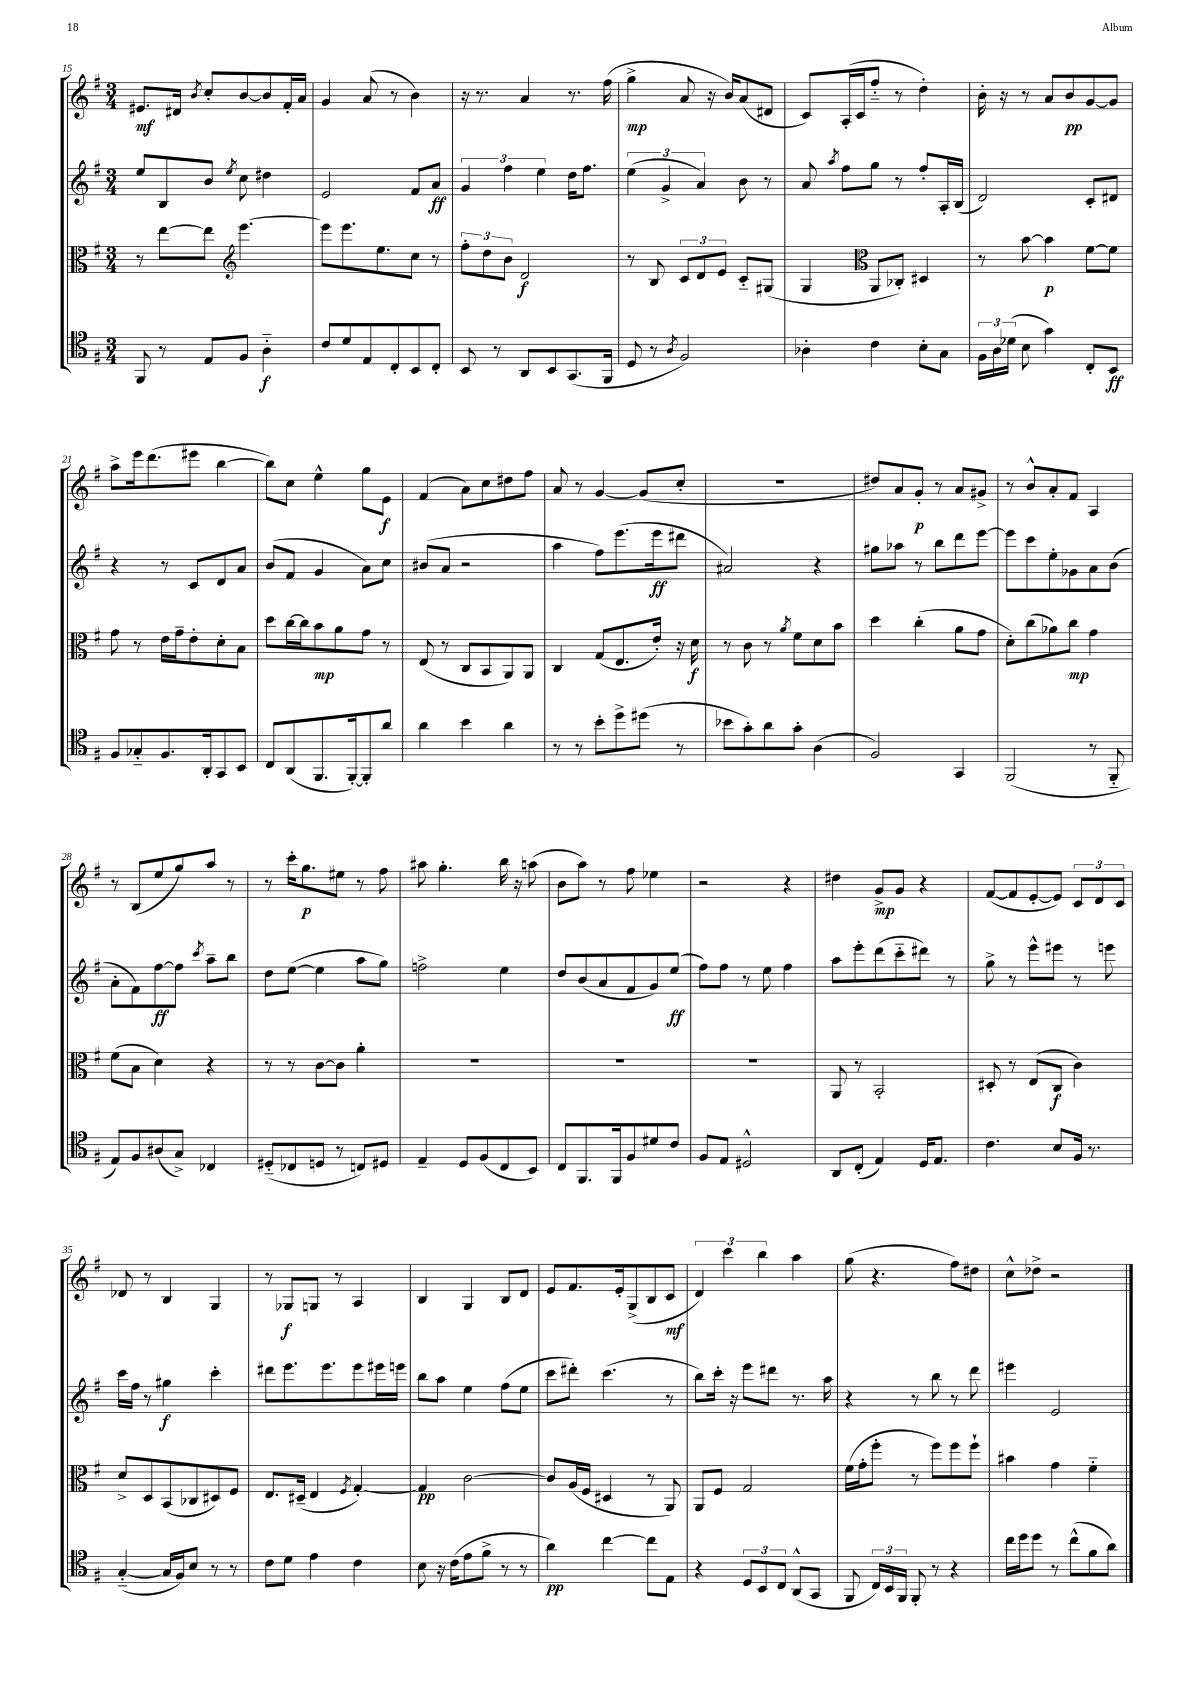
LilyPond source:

<<
\new StaffGroup <<
\new Staff = "s0" {
    \clef treble \key g \major \numericTimeSignature \time 3/4
    \autoBeamOff eis'8.[\mf dis'16] \acciaccatura { b'8 } c''8[-. b'8~ b'8 fis'16-. a'16] |
    g'4 a'8( r8 b'4) |
    r16 r8. a'4 r8. fis''16( |
    g''4->\mp a'8 r16 b'16[) a'8( dis'8] |
    c'8[) a16-.( c'16 fis''8]-_ r8 d''4-.) |
    b'16-. r16 r8 a'8[ b'8\pp g'8~ g'8] |
    a''8[-> e'''16 d'''8.( eis'''8] b''4~ |
    b''8[) c''8] e''4-^ g''8[ e'8]\f |
    fis'4( a'8[) c''8 dis''8 fis''8] |
    a'8 r8 g'4~ g'8[( c''8]-. |
    R2. |
    dis''8[) a'8 g'8]-.\p r8 a'8[ gis'8]-> |
    r8 b'8[-^ a'8-. fis'8] a4 |
    r8 b8[( e''8 g''8) a''8] r8 |
    r8 c'''16[-. g''8.\p eis''8] r8 fis''8 |
    ais''8 g''4.-. b''16 r16 a''8( |
    b'8[ a''8]) r8 fis''8 ees''4 |
    r2 r4 |
    dis''4 g'8[->\mp g'8] r4 |
    fis'8[~( fis'8 e'8~-. e'8]) \tuplet 3/2 { c'8[ d'8 c'8] } |
    des'8 r8 b4 g4 |
    r8 ges8[\f g8] r8 a4 |
    b4 g4 b8[ d'8] |
    e'8[ fis'8. e'16-. g8->( b8 c'8]\mf |
    \tuplet 3/2 { d'4) c'''4 b''4 } a''4 |
    g''8( r4. fis''8[) dis''8] |
    c''8[-^ des''8]-> r2 \bar "|." |
}
\new Staff = "s1" {
    \clef treble \key g \major \numericTimeSignature \time 3/4
    \autoBeamOff e''8[ b8 b'8] \acciaccatura { e''8 } c''8 dis''4 |
    e'2 fis'8[ a'8]\ff |
    \tuplet 3/2 { g'4 fis''4 e''4 } d''16[ fis''8.] |
    \tuplet 3/2 { e''4( g'4-> a'4) } b'8 r8 |
    a'8 \acciaccatura { a''8 } fis''8[ g''8] r8 fis''8[-. a16-. b16]( |
    d'2) c'8[-. dis'8] |
    r4 r8 c'8[ d'8 a'8] |
    b'8[( fis'8] g'4 a'8[) c''8] |
    bis'8[( a'8] r2 |
    a''4 fis''8[) e'''8.( e'''16\ff dis'''8] |
    ais'2) r4 |
    gis''8[ aes''8] r8 b''8[ d'''8 e'''8]~ |
    e'''8[ c'''8 e''8-. ges'8 a'8 b'8]( |
    a'8[-. fis'8) fis''8~\ff fis''8] \acciaccatura { c'''8 } a''8[-- b''8] |
    d''8[ e''8]~( e''4 a''8[ g''8]) |
    f''2-> e''4 |
    d''8[ b'8( a'8 fis'8 g'8) e''8]\ff( |
    fis''8[) fis''8] r8 e''8 fis''4 |
    a''8[ e'''8-. d'''8( c'''8-_ dis'''8]) r8 |
    g''8-> r8 e'''8[-^ eis'''8] r8 e'''8 |
    c'''16[ fis''16] r8 gis''4\f c'''4-. |
    dis'''8[ e'''8. e'''8. e'''8 eis'''16 e'''16] |
    b''8[ a''8] e''4 fis''8[( e''8] |
    c'''8[ dis'''8]-.) c'''4.( r8 |
    b''8[) c'''16]-. r16 e'''8[ dis'''8] r8. a''16 |
    r4 r8 b''8 r8 d'''8 |
    eis'''4 e'2 \bar "|." |
}
\new Staff = "s2" {
    \clef alto \key g \major \numericTimeSignature \time 3/4
    \autoBeamOff r8 e''8[~ e''8] \clef treble e'''4.~ |
    e'''8[ e'''8. e''8. c''8] r8 |
    \tuplet 3/2 { fis''8[-. d''8 b'8] } d'2\f |
    r8 b8 \tuplet 3/2 { c'8[ d'8 e'8] } c'8[-_ gis8]( |
    g4 \clef alto a,8[ ces8]-.) dis4 |
    r8 b'8~ b'4\p fis'8[~ fis'8] |
    g'8 r8 e'16[ g'16-- e'8-. d'8-. b8] |
    d''8[ c''16~ c''16 b'8\mp a'8 g'8] r8 |
    e8( r8 c8[ b,8 a,8) a,8] |
    c4 g8[( e8. e'16]-.) r16 d'16\f |
    r8 c'8 r8 \acciaccatura { a'8 } fis'8[ d'8 b'8] |
    d''4 c''4-.( a'8[ g'8] |
    d'8[-.) c''8( aes'8) c''8]\mp g'4 |
    fis'8[( b8] d'4) r4 |
    r8 r8 c'8[~ c'8] a'4-. |
    R2. |
    R2. |
    R2. |
    a,8 r8 b,2-. |
    dis8-. r8 e8[( c8]\f c'4) |
    d'8[-> d8 b,8( ces8 dis8) fis8] |
    e8.[ dis16]--( e4 \acciaccatura { fis8 } g4~-.) |
    g4\pp c'2~ |
    c'8[ a16( fis16] dis4 r8 a,8) |
    a,8[ fis8] g2 |
    fis'16[( g'16-. fis''8]-. r8 fis''8[) fis''8 fis''8]-! |
    bis'4 g'4 fis'4-_ \bar "|." |
}
\new Staff = "s3" {
    \clef tenor \key g \major \numericTimeSignature \time 3/4
    \autoBeamOff fis,8 r8 e8[ fis8] a4-_\f |
    c'8[ d'8 e8 c8-. b,8 c8]-. |
    b,8 r8 a,8[ b,8 g,8.( fis,16] |
    d8 r8 \acciaccatura { a8 } fis2) |
    aes4-. c'4 b8[-. g8] |
    \tuplet 3/2 { fis16[ a16 des'16]( } b8 g'4) c8[-. b,8]\ff |
    fis8[ ges8-_ fis8. a,16-. g,8 b,8] |
    c8[ a,8( fis,8. fis,16~-.) fis,8-. a'8] |
    a'4 b'4 a'4 |
    r8 r8 b'8[-. d''8-> dis''8]( r8 |
    bes'8[ g'8-.) a'8 g'8]-. a4( |
    fis2) g,4 |
    fis,2( r8 fis,8-_ |
    e8[) fis8 ais8( g8]->) ces4 |
    dis8[-_( ces8 d8] r8 c8[) dis8] |
    e4-- d8[ fis8( c8 b,8]) |
    c8[ fis,8. fis,16 fis8 dis'8 c'8] |
    fis8[ e8] dis2-^ |
    a,8[ c8]-.( e4) d16[ e8.] |
    c'4. b8[ fis16] r8. |
    g4~-_( g16[ fis16) b8] r8 r8 |
    c'8[ d'8] e'4 c'4 |
    b8 r16 c'16[( e'8 fis'8]-> r8 r8 |
    a'4\pp) c''4~ c''8[ e8] |
    r4 \tuplet 3/2 { d8[ b,8 c8] } a,8[-^( g,8] |
    fis,8 \tuplet 3/2 { c16[) b,16 fis,16] } fis,8-. r8 r4 |
    c''16[ d''16 d''8] r8 c''8[-^( fis'8 a'8]) \bar "|." |
}
>>
>>
\layout { \context { \Score currentBarNumber = #15 } }
